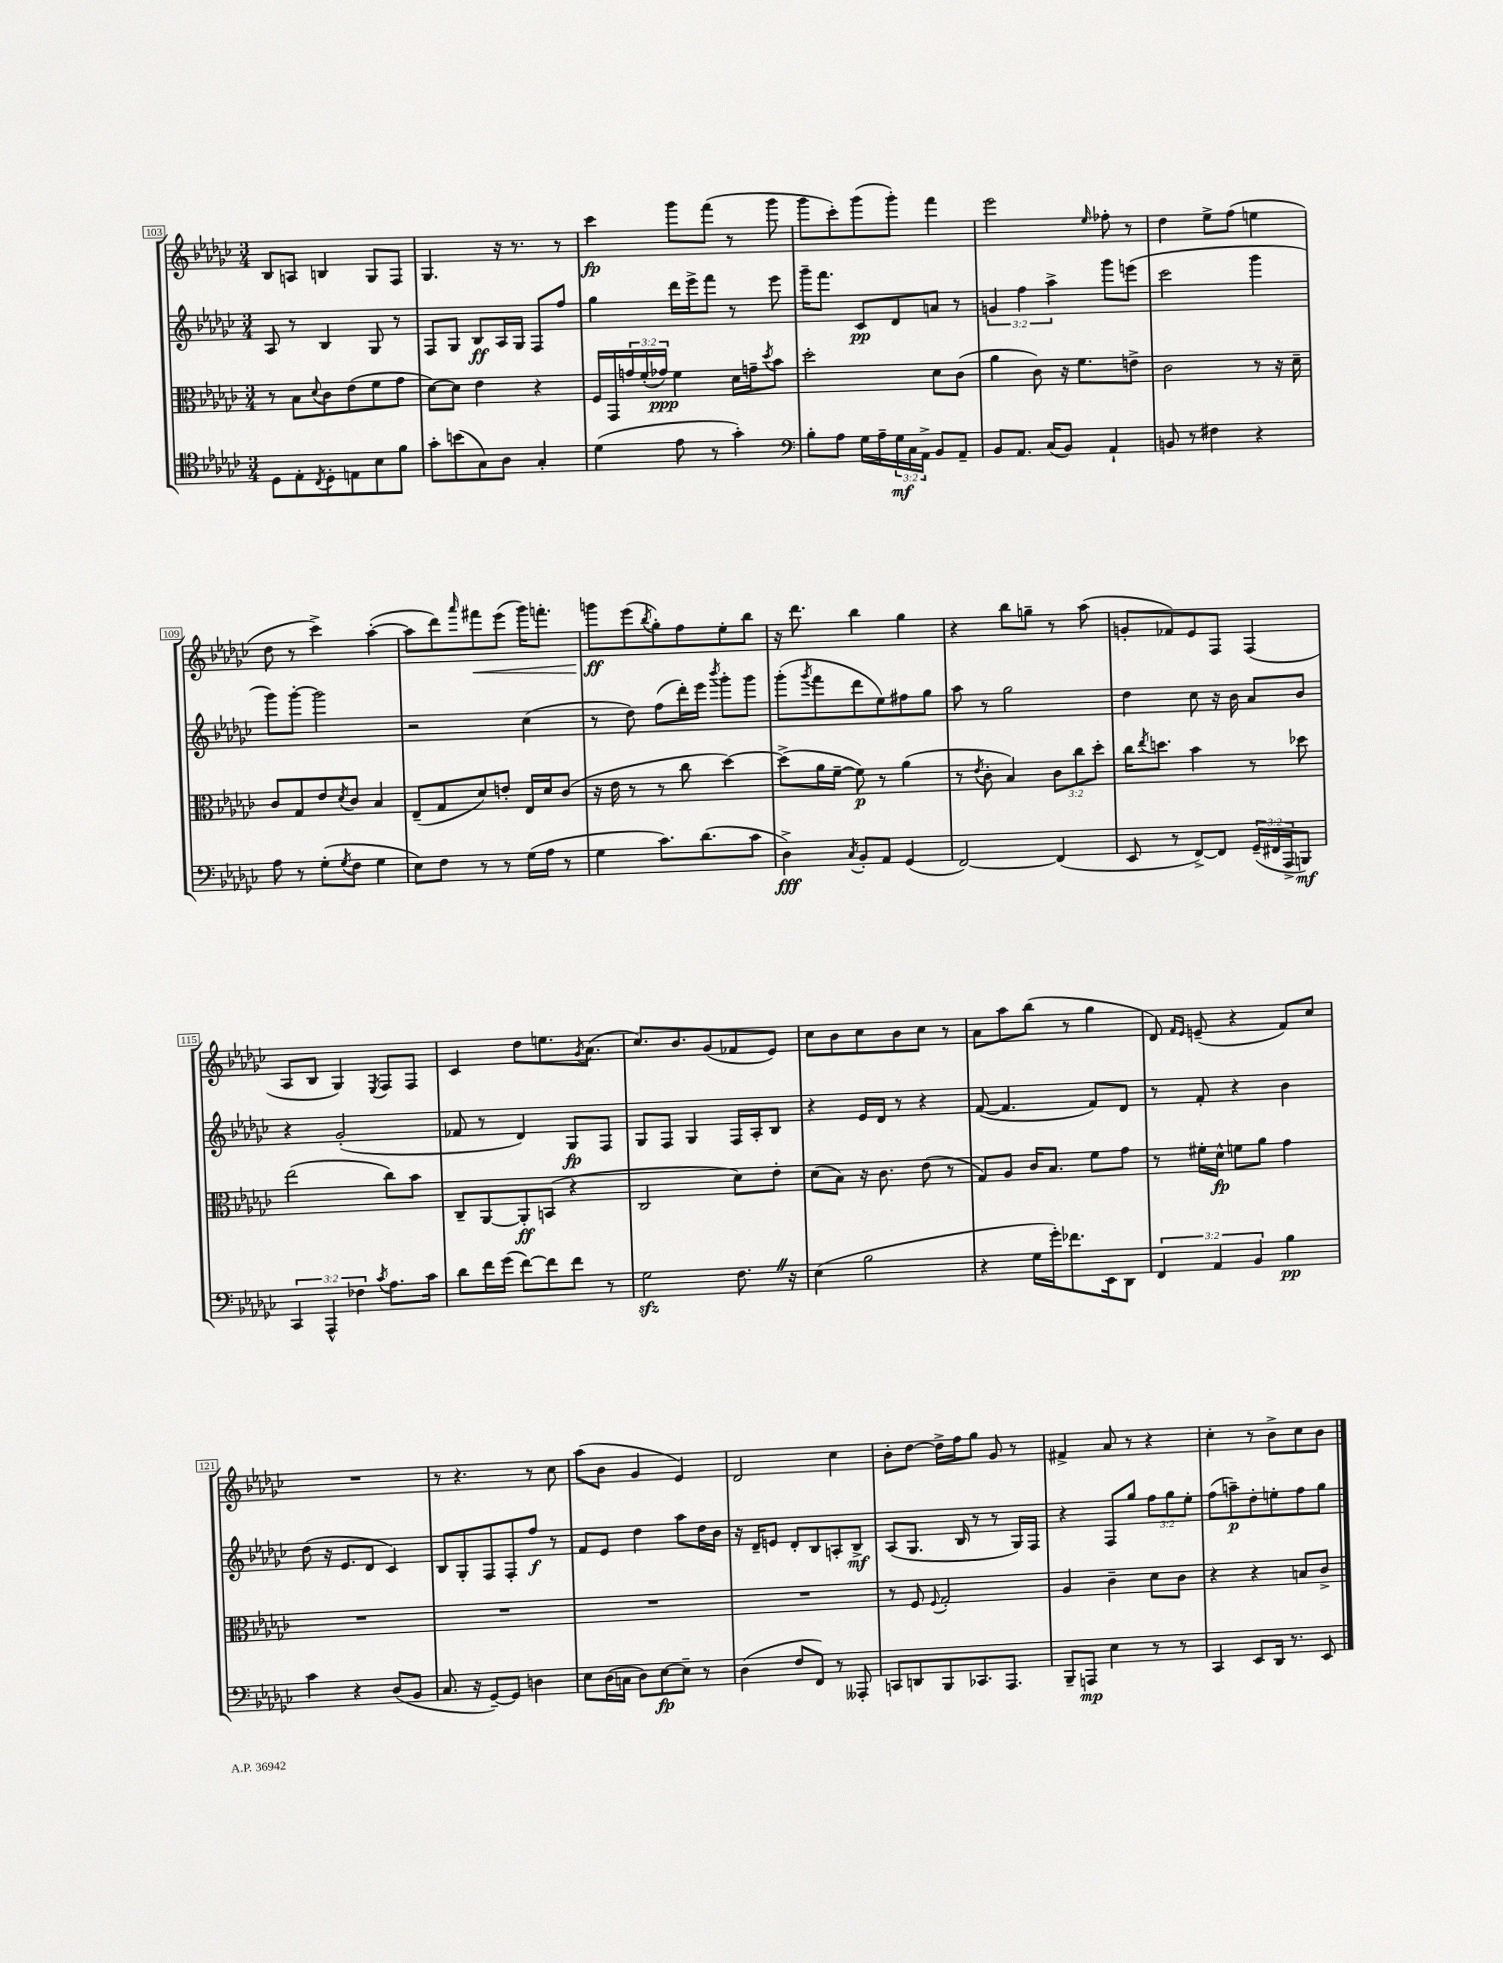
<<
\new StaffGroup <<
\new Staff = "s0" {
    \clef treble \key ges \major \numericTimeSignature \time 3/4
    bes8 a8 b4 ges8 f8 |
    ges4. r16 r8. r8 |
    ces'''4\fp ges'''8 f'''8( r8 ges'''8 |
    ges'''8 ces'''8-.) ges'''8( ges'''8-.) f'''4 |
    ees'''2 \grace { ees''16 } fes''8-. r8 |
    des''4 ees''8-> f''8( e''4 |
    des''8 r8 ces'''4->) aes''4~-.( |
    aes''8 des'''8) \grace { aes'''16 } fis'''8\< ees'''8( ges'''16) f'''8.-. |
    g'''8\ff\! ees'''8( \acciaccatura { bes''8 } ges''8-.) f''8 ees''8-. bes''8 |
    r16 des'''8. bes''4 ges''4 |
    r4 bes''8 g''8-- r8 aes''8( |
    g'8-. fes'8) ees'8 f8 f4( |
    aes8 bes8 ges4) \acciaccatura { ees8 } f8 f8 |
    ces'4 des''8 e''8. \acciaccatura { ges'8 } aes'8.( |
    ces''8.) bes'8. ges'8( fes'8 ees'8) |
    ces''8 bes'8 ces''8 bes'8 ces''8 r8 |
    aes'8 aes''8 bes''8( r8 ges''4 |
    des'8) \grace { f'16 ees'16 } e'8--( r4 f'8) ces''8 |
    R2. |
    r8 r4. r8 ces''8 |
    aes''8( bes'8 ges'4 ees'4) |
    des'2 ces''4 |
    bes'8-. des''8~ des''16-> f''16 ges''8 ges'8 r8 |
    fis'4-> aes'8 r8 r4 |
    ces''4-. r8 bes'8-> ces''8 bes'8 \bar "|." |
}
\new Staff = "s1" {
    \clef treble \key ges \major \numericTimeSignature \time 3/4 \override Staff.TupletNumber.text = #tuplet-number::calc-fraction-text
    aes8 r8 bes4 ges8 r8 |
    f8 ges8 bes8\ff aes16 ges16 f8 f''8 |
    ges''4 des'''16 ees'''16-> f'''8 r8 ees'''8 |
    ges'''16-- f'''8. ces'8\pp des'8 a'8 r8 |
    \tuplet 3/2 { g'4 f''4 aes''4-> } ges'''8 e'''8( |
    ces'''2 ges'''4 |
    ges'''8) ges'''8~-. ges'''2 |
    r2 ces''4( |
    r8 des''8) f''8( des'''16-.) ees'''16 \acciaccatura { bes'''8 } ges'''8-. ges'''8 |
    ges'''8-.( \acciaccatura { ges'''8 } f'''8 des'''8 ees''8) fis''8 ges''8 |
    aes''8 r8 ges''2 |
    des''4 ces''8 r16 bes'16 aes'8 bes'8 |
    r4 ges'2-.( |
    fes'8 r8 des'4) ges8\fp f8 |
    ges8 f8 ges4 f16 aes16-. bes8 |
    r4 ees'16 des'16 r8 r4 |
    f'8~( f'4. f'8) des'8 |
    r8 f'8-. r4 bes'4 |
    des''8( r16 ees'8. des'8 ces'4) |
    bes8 ges8-. f8 f8-. f''8\f r8 |
    f'8 ees'8 des''4 aes''8 des''16 bes'16 |
    r16 des'16-- e'8 des'8-. bes8 a8-. bes8->\mf |
    aes8( ges8. bes16 r8 r8 ges16) f16 |
    r4 f8 ges''8 \tuplet 3/2 { f''8 ges''8 ees''8-. } |
    f''8( a''8--\p) des''8-. e''8-. f''8 ges''8 \bar "|." |
}
\new Staff = "s2" {
    \clef alto \key ges \major \numericTimeSignature \time 3/4 \override Staff.TupletNumber.text = #tuplet-number::calc-fraction-text
    r8 bes8 \appoggiatura { des'8 } ces'8 ees'8( f'8 ges'8 |
    des'8~) des'8 ees'4 r4 |
    f16 ges,16 \tuplet 3/2 { g'16 f'16-.( ges'16\ppp) } f'4 des'16 g'16-- \acciaccatura { des''8 } bes'8 |
    des''2-. des'8 ces'8( |
    aes'4 ces'8) r16 f'8. e'8-> |
    ces'2 r8 r16 des'16-- |
    ces'8 ges8 ees'8 \acciaccatura { des'8 } ces'8 bes4 |
    ees8--( ges8 des'8) e'8-. ees16 des'16 ces'8( |
    r16 ees'16 r8 r8 ces''8 des''4~) |
    des''8->( aes'16 f'16~-- f'8\p) r8 aes'4( |
    r8 \acciaccatura { ees'8 } ces'8-. bes4) \tuplet 3/2 { ces'8 ces''8 des''8-. } |
    ces''16 \acciaccatura { ees''8 } d''8. bes'4 r8 des''8 |
    ees''2( ces''8) bes'8 |
    ces8-- aes,8~ aes,8-.\ff b,8( r4 |
    ces2 des'8) ees'8-. |
    des'8( bes8) r16 ces'8. ees'8( r8 |
    ges8) aes8 ces'16 bes8. f'8 ges'8 |
    r8 fis'16-. des'16-^\fp f'8 aes'8 ges'4 |
    R2. |
    R2. |
    R2. |
    R2. |
    r8 f8 \appoggiatura { f8 } ges2-. |
    aes4 ces'4-- des'8 ces'8 |
    r4 r4 b8 ces'8-> \bar "|." |
}
\new Staff = "s3" {
    \clef tenor \key ges \major \numericTimeSignature \time 3/4 \override Staff.TupletNumber.text = #tuplet-number::calc-fraction-text
    des8 ees8-. \acciaccatura { ces8 } des8-. e8 bes8 f'8 |
    ges'8-. b'8( ges8) aes8 ges4-. |
    des'4( ees'8 r8 ges'4-.) |
    \clef bass bes8-. aes8 ges16 aes16-- \tuplet 3/2 { ges16\mf ces16 aes,16-> } bes,8 aes,8-- |
    bes,8 aes,8. ces16( bes,8) aes,4-! |
    b,8 r8 fis4 r4 |
    aes8 r8 ges8-.( \acciaccatura { ges8 } f8 ges4 |
    ees8) f8 r8 r8 ges16( aes16 r8 |
    ges4 ces'8.) des'8.( ces'8 |
    des4->\fff) \acciaccatura { ces8 } bes,8-. aes,8 ges,4( |
    f,2~) f,4( |
    ees,8 r8 f,8~->) f,8 \tuplet 3/2 { ges,16--( fis,16 aes,,16-> } b,,8\mf) |
    \tuplet 3/2 { ces,4 aes,,4-^ fes4 } \acciaccatura { ces'8 } aes8. ces'16 |
    des'8 f'16 ges'16( f'8~) f'8 f'8 r8 |
    ges2\sfz f8. \once \override BreathingSign.text = \markup { \musicglyph "scripts.caesura.straight" } \breathe r16 |
    ees4( bes2 |
    r4 ges16 ges'16-.) fes'8. ees,16 des,8 |
    \tuplet 3/2 { f,4 aes,4 bes,4 } bes4\pp |
    ces'4 r4 des8( bes,8 |
    ces8. r16 ges,8~--) ges,8 d4 |
    ees8 des16( c16 des8) ees8~\fp ees8-- r8 |
    des4( f8 f,8) r8 aeses,,8-. |
    c,8 d,8 bes,,8 ces,8. aes,,8. |
    bes,,8-- a,,8\mp ees4 r8 r8 |
    ces,4 ees,8 des,16 r8. ees,8 \bar "|." |
}
>>
>>
\layout { \context { \Score currentBarNumber = #103 \override BarNumber.stencil = #(make-stencil-boxer 0.1 0.3 ly:text-interface::print) } }
